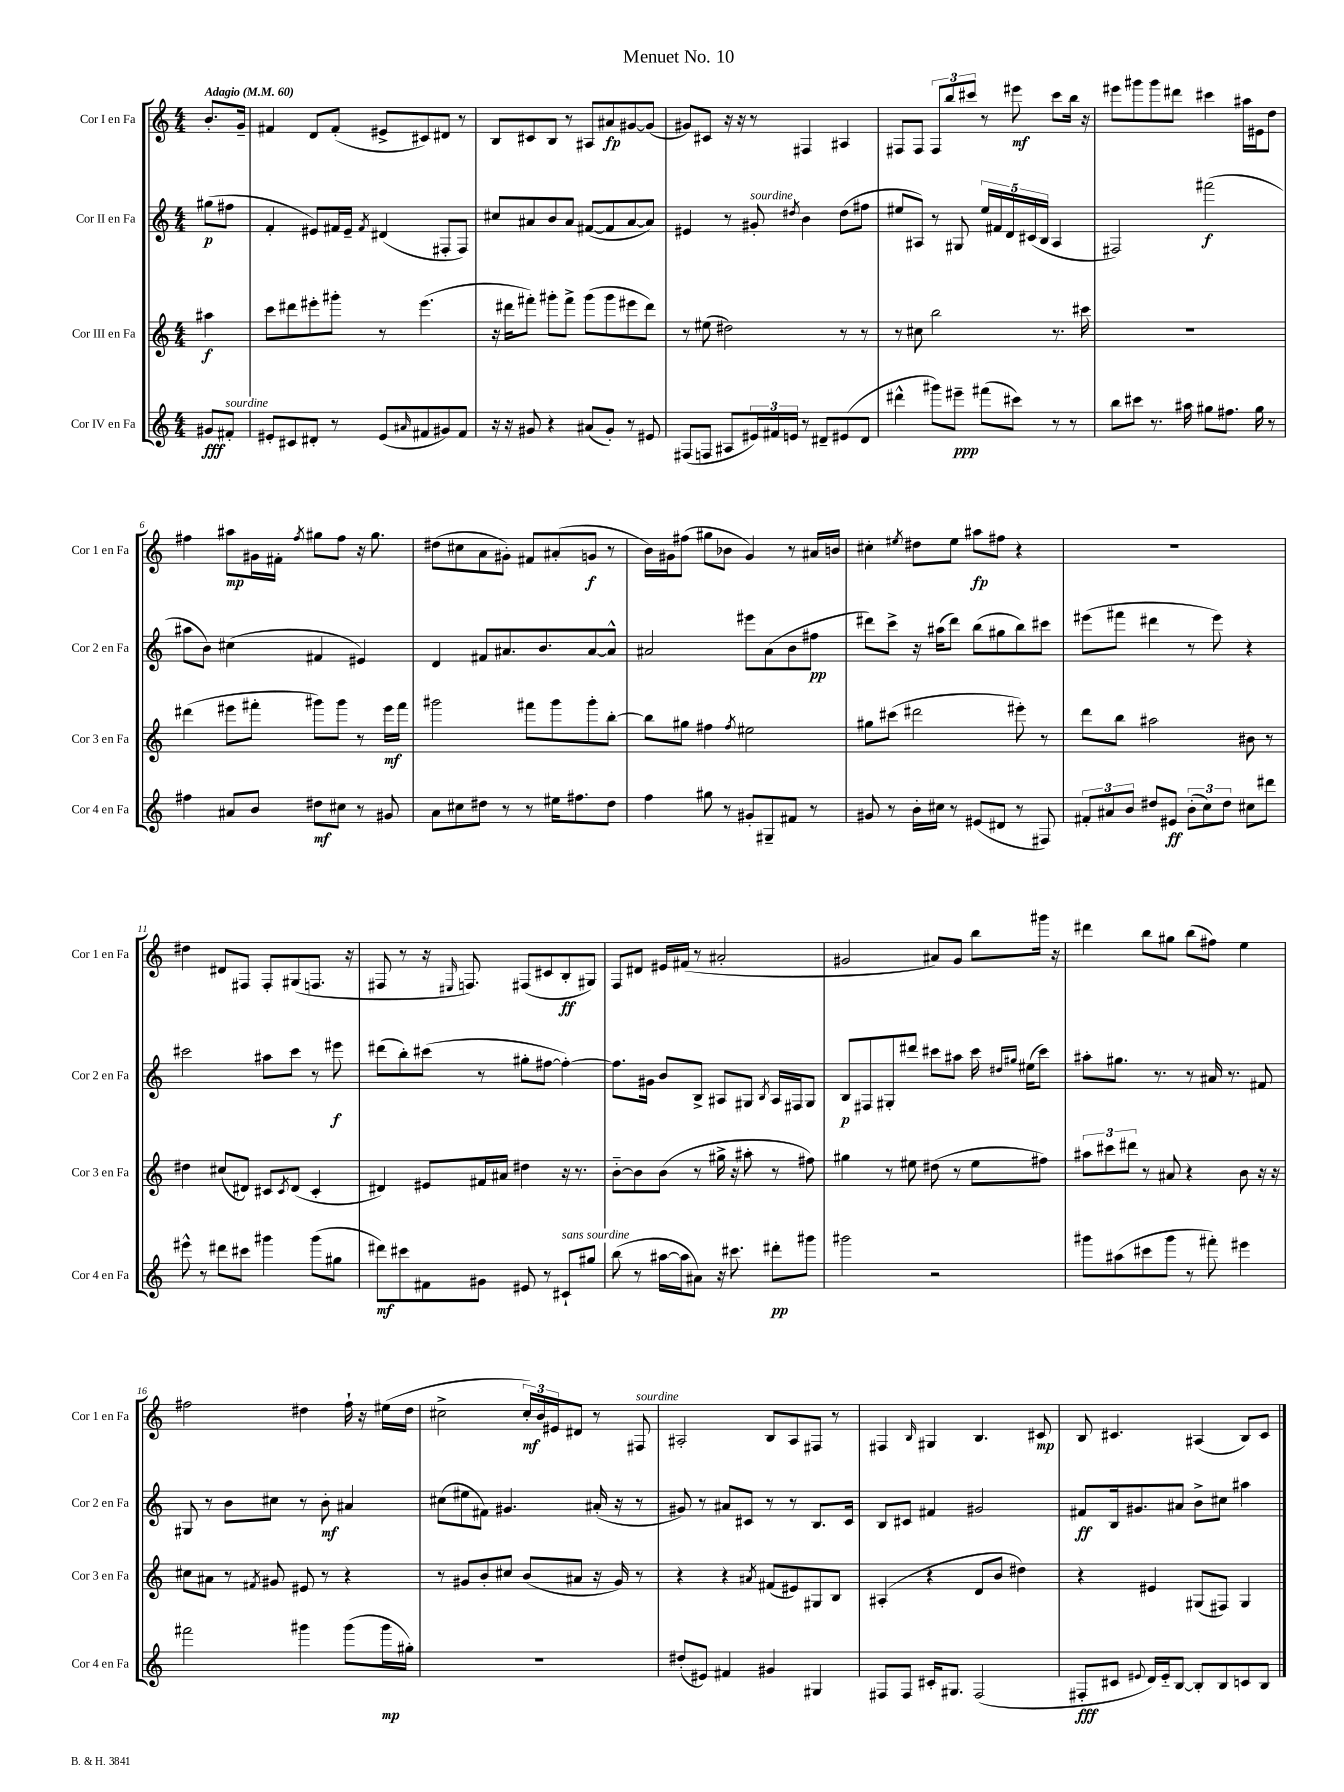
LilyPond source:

\header { title = "Menuet No. 10" }
<<
\new StaffGroup <<
\new Staff = "s0" \with { instrumentName = "Cor I en Fa" shortInstrumentName = "Cor 1 en Fa" } {
    \clef treble \key c \major \numericTimeSignature \time 4/4 \partial 4 \tempo "Adagio" 4 = 60
    b'8.-. g'16-- |
    fis'4 d'8 fis'8-.( eis'8-> cis'8) dis'8 r8 |
    b8 cis'8 b8 r8 ais8 ais'8\fp gis'8~ gis'8( |
    gis'8) cis'8 r16 r16 r8 fis4 ais4 |
    fis8 fis8 \tuplet 3/2 { fis8 b''8 cis'''8 } r8 eis'''8\mf cis'''8 b''16 r16 |
    eis'''8 gis'''8 gis'''8 dis'''8 cis'''4 ais''16 eis'16 d''8 |
    fis''4 ais''8\mp gis'16 fis'16-. \acciaccatura { fis''8 } gis''8 fis''8 r16 gis''8. |
    dis''8( cis''8 a'8 gis'8-.) fis'8 ais'8-.( g'8\f r8 |
    b'16) gis'16 fis''8( gis''8 bes'8 gis'4) r8 ais'16 b'16 |
    cis''4-. \acciaccatura { eis''8 } dis''8 eis''8 ais''8\fp fis''8 r4 |
    R1 |
    dis''4 dis'8 fis8 fis8-. gis8( f8. r16 |
    fis8 r8 r16 \grace { eis16 } f8.) fis8( cis'8 b8-.\ff gis8) |
    f8 dis'8 eis'16 fis'16( r8 ais'2-. |
    gis'2 ais'8) gis'8 b''8 gis'''16 r16 |
    dis'''4 b''8 gis''8 b''8( fis''8) e''4 |
    fis''2 dis''4 fis''16-! r16 eis''16( dis''16 |
    cis''2-> \tuplet 3/2 { cis''16-.\mf) b'16 eis'16 } dis'8 r8 fis8^\markup { \italic "sourdine" } |
    ais2-. b8 ais8 fis8 r8 |
    fis4 \grace { b16 } gis4 b4. cis'8\mp |
    b8 cis'4. ais4( b8) cis'8 \bar "|." |
}
\new Staff = "s1" \with { instrumentName = "Cor II en Fa" shortInstrumentName = "Cor 2 en Fa" } {
    \clef treble \key c \major \numericTimeSignature \time 4/4 \partial 4
    gis''8\p( fis''8 |
    f'4-. eis'8) fis'16 eis'16-- \acciaccatura { fis'8 } dis'4( fis8-. fis8) |
    cis''8 ais'8 b'8 ais'8 fis'8~( fis'8 ais'8~ ais'8) |
    eis'4 r8 gis'8-.^\markup { \italic "sourdine" } \acciaccatura { dis''8 } b'4 dis''8( fis''8 |
    eis''8 ais8) r8 gis8 \tuplet 5/4 { eis''16 fis'16 d'16 cis'16( b16 } ais4 |
    fis2) fis'''2\f( |
    ais''8 b'8) cis''4( fis'4 eis'4) |
    d'4 fis'8 ais'8. b'8. ais'8~ ais'8-^ |
    ais'2 eis'''8 ais'8( b'8 fis''8\pp |
    dis'''8) c'''8-> r16 ais''16( dis'''8) b''8( gis''8 b''8) cis'''8 |
    eis'''8( fis'''8 dis'''4 r8 eis'''8) r4 |
    cis'''2 ais''8 cis'''8 r8 eis'''8\f |
    dis'''8( b''8-.) cis'''8( r8 gis''8-. fis''8~ fis''4~-.) |
    fis''8. gis'16 b'8 b8-> ais8 gis8 \acciaccatura { b8 } ais16 fis16 gis8 |
    b8\p fis8 gis8-. dis'''8 cis'''8 ais''8 cis'''16 \grace { dis''16 gis''16 } eis''16( cis'''8) |
    ais''8-. gis''8. r8. r8 ais'16 r8. fis'8 |
    gis8 r8 b'8 cis''8 r8 b'8-.\mf ais'4 |
    cis''8( eis''8 fis'8) gis'4. ais'16-.( r16 r8 |
    gis'8) r8 ais'8 cis'8 r8 r8 b8. cis'16 |
    b8 cis'8 fis'4 gis'2 |
    fis'8\ff b16 gis'8. ais'8 b'8-> cis''8 ais''4 \bar "|." |
}
\new Staff = "s2" \with { instrumentName = "Cor III en Fa" shortInstrumentName = "Cor 3 en Fa" } {
    \clef treble \key c \major \numericTimeSignature \time 4/4 \partial 4
    ais''4\f |
    c'''8 dis'''8 eis'''8-. gis'''8-. r8 eis'''4.( |
    r16 dis'''16 fis'''8-.) gis'''8-. fis'''8-> gis'''8( gis'''8 eis'''8 dis'''8) |
    r8 eis''8( dis''2) r8 r8 |
    r8 cis''8 b''2 r8. cis'''16 |
    R1 |
    dis'''4( eis'''8 fis'''8-. gis'''8) gis'''8 r8 eis'''16\mf fis'''16 |
    gis'''2 fis'''8 gis'''8 gis'''8-. b''8~-. |
    b''8 gis''8 fis''4 \acciaccatura { fis''8 } eis''2 |
    gis''8 cis'''8( dis'''2 eis'''8-.) r8 |
    d'''8 b''8 ais''2 bis'8 r8 |
    dis''4 cis''8( dis'8) cis'8 \acciaccatura { cis'8 } dis'8( cis'4-. |
    dis'4) eis'8 fis'16 ais'16 dis''4 r16 r8. |
    b'8~-_ b'8 b'8( r8 gis''16-> r16 ais''8-. r8 fis''8) |
    gis''4 r8 eis''8 dis''8( r8 eis''8 fis''8) |
    \tuplet 3/2 { ais''8 cis'''8 dis'''8 } r8 ais'8 r4 b'8 r16 r16 |
    cis''8 ais'8 r8 \acciaccatura { fis'8 } gis'8 eis'8 r8 r4 |
    r8 gis'8 b'8-. cis''8 b'8( ais'8 r16 gis'16) r8 |
    r4 r4 \acciaccatura { ais'8 } fis'8( eis'8) gis8 b8 |
    ais4-.( r4 d'8 b'8 dis''4) |
    r4 eis'4 gis8( fis8) gis4 \bar "|." |
}
\new Staff = "s3" \with { instrumentName = "Cor IV en Fa" shortInstrumentName = "Cor 4 en Fa" } {
    \clef treble \key c \major \numericTimeSignature \time 4/4 \partial 4
    gis'8\fff fis'8-.^\markup { \italic "sourdine" } |
    eis'8-. cis'8 dis'8-. r8 eis'8( \grace { ais'16 } fis'8 gis'8) fis'8 |
    r16 r16 gis'8 r4 ais'8( gis'8-.) r8 eis'8 |
    fis8( f8 ais8 \tuplet 3/2 { eis'16) fis'16 e'16 } r8 dis'8-- eis'8( dis'8 |
    dis'''4-^ gis'''8) eis'''8--\ppp fis'''8( cis'''8) r8 r8 |
    b''8 cis'''8 r8. ais''16 gis''8 fis''8. gis''16 r8 |
    fis''4 ais'8 b'8 dis''8\mf cis''8 r8 gis'8 |
    a'8 cis''8 dis''8 r8 r8 eis''16 fis''8. dis''8 |
    f''4 gis''8 r8 gis'8-. gis8-- fis'8 r8 |
    gis'8 r8 b'16-. cis''16 r8 eis'8( dis'8 r8 fis8) |
    \tuplet 3/2 { fis'8-. ais'8 b'8 } dis''8 eis'8\ff \tuplet 3/2 { b'8-.( c''8) dis''8 } cis''8 dis'''8 |
    eis'''8-^ r8 dis'''8 cis'''8 gis'''4 gis'''8( gis''8 |
    dis'''8\mf) cis'''8 fis'8 gis'8 eis'8 r8 cis'8-!^\markup { \italic "sans sourdine" } gis''8 |
    b''8( r8 ais''16~ ais''16 ais'8) r16 cis'''8. dis'''8-.\pp gis'''8 |
    gis'''2 r2 |
    gis'''8 ais''8( cis'''8 gis'''8 r8 fis'''8-.) eis'''4 |
    fis'''2 gis'''4 gis'''8( gis'''16\mp gis''16-.) |
    R1 |
    dis''8-.( eis'8) fis'4 gis'4 gis4 |
    fis8 fis8 cis'16-. gis8. fis2( |
    fis8-.\fff cis'8 \appoggiatura { eis'8 } d'16) eis'16-_ b8~ b8-. b8 c'8 b8 \bar "|." |
}
>>
>>
